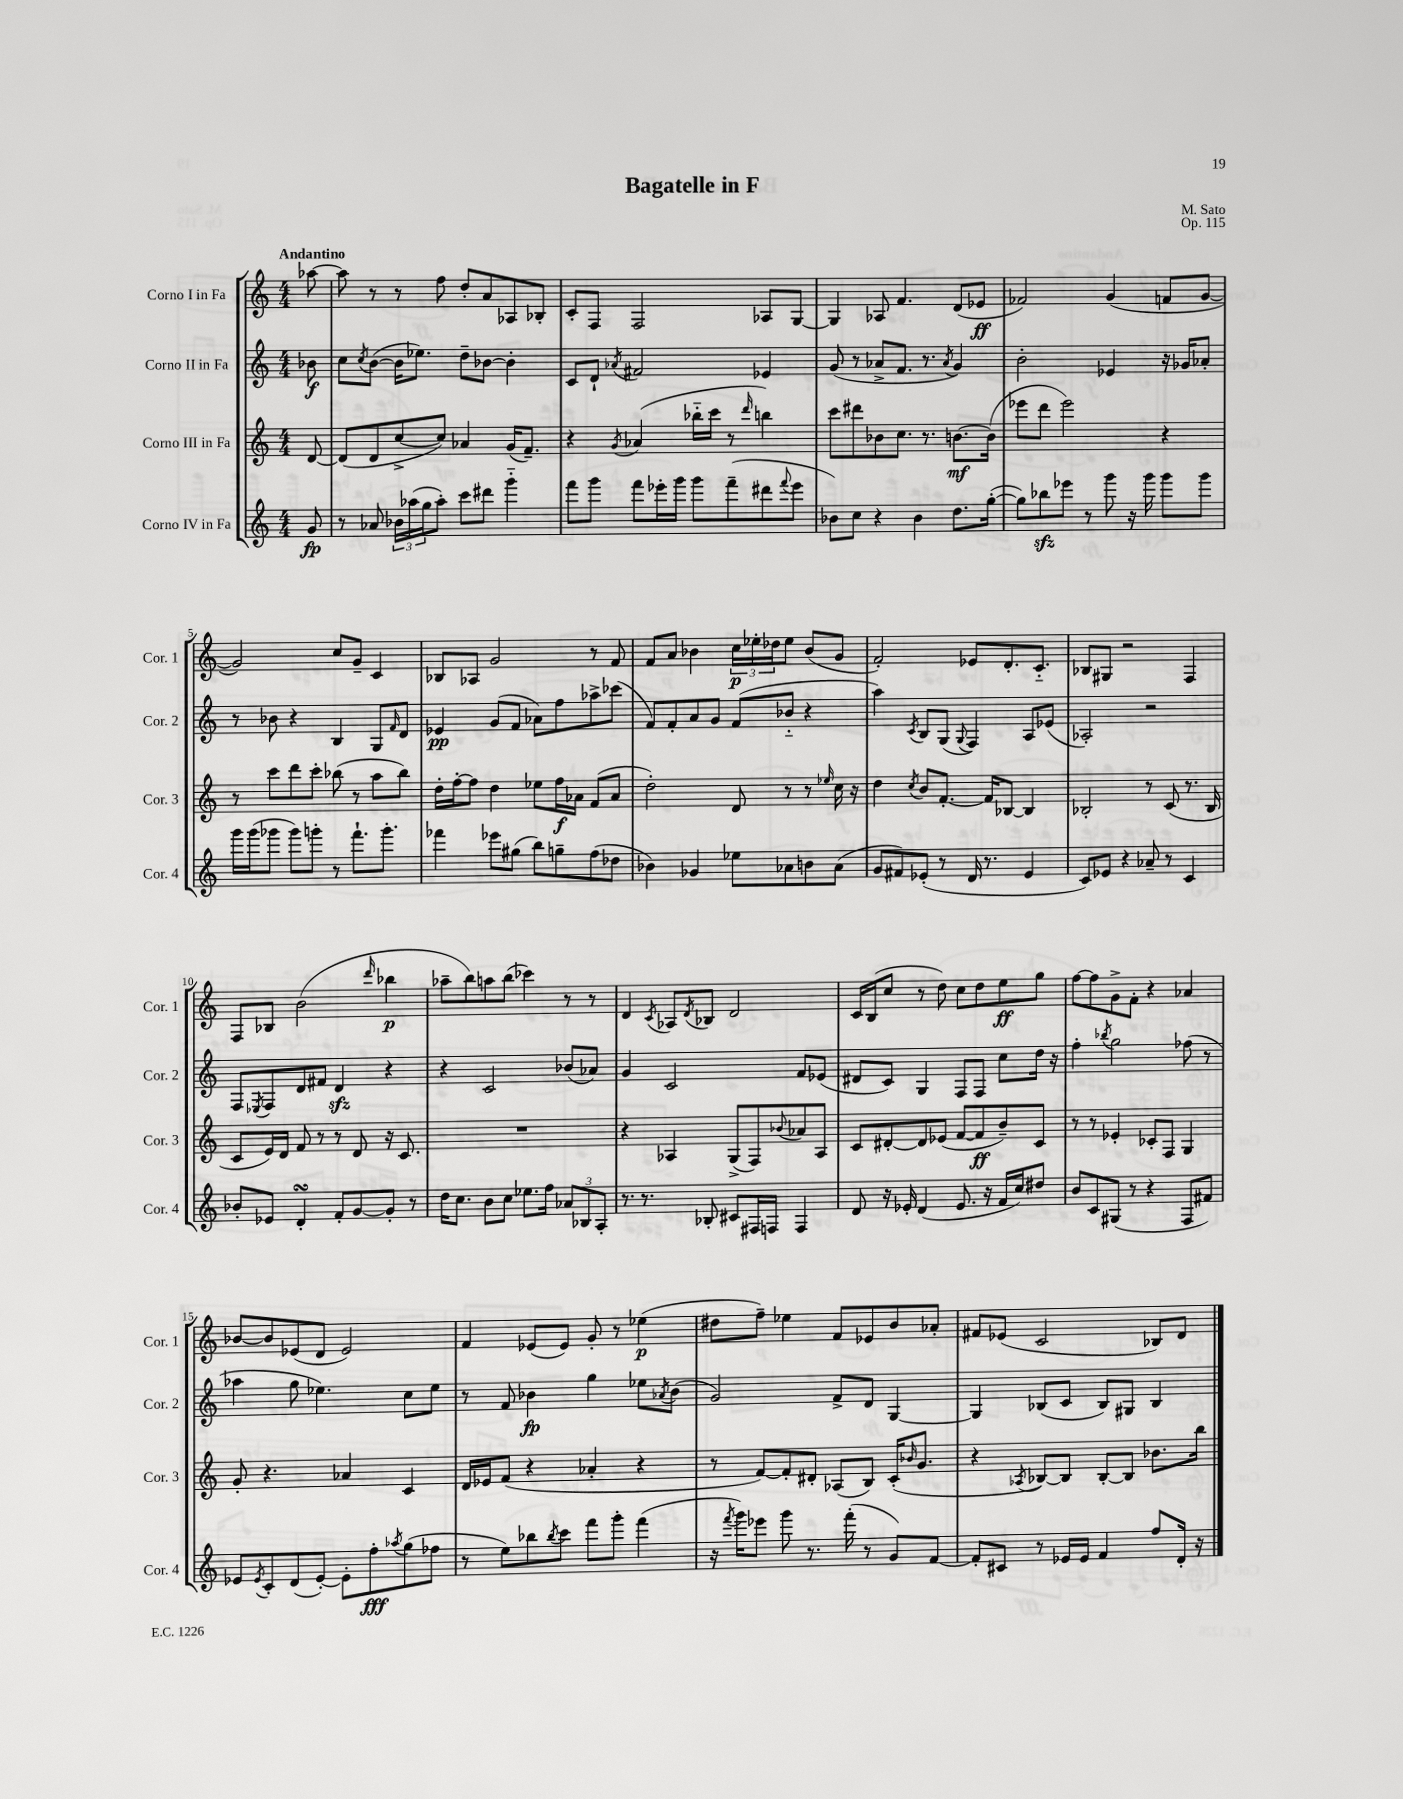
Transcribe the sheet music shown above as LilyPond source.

\header { title = "Bagatelle in F" composer = "M. Sato" opus = "Op. 115" }
<<
\new StaffGroup <<
\new Staff = "s0" \with { instrumentName = "Corno I in Fa" shortInstrumentName = "Cor. 1" } {
    \clef treble \key c \major \numericTimeSignature \time 4/4 \partial 8 \tempo "Andantino"
    aes''8~ |
    aes''8 r8 r8 f''8 d''8-. a'8 aes8 bes8-. |
    c'8-. f8 f2 aes8 g8~ |
    g4 aes8 f'4. d'8( ees'8\ff |
    fes'2) g'4( f'8 g'8~ |
    g'2) c''8 g'8-- c'4 |
    bes8 aes8 g'2 r8 f'8 |
    f'8 a'8 bes'4 \tuplet 3/2 { c''16\p ees''16-. des''16 } ees''8 bes'8( g'8 |
    f'2-.) ees'8 d'8.-. c'8.-_ |
    bes8 gis8 r2 f4 |
    f8 bes8 b'2( \grace { d'''16 } bes''4\p |
    aes''8-- b''8) a''8 b''8( ces'''4) r8 r8 |
    d'4 \acciaccatura { c'8 } aes8 \acciaccatura { d'8 } bes8 d'2 |
    c'16 b16( c''8 r8 d''8) c''8 d''8 e''8\ff g''8 |
    f''8~ f''8 g'8-> f'8-. r4 aes'4 |
    bes'8~ bes'8 ees'8( d'8 ees'2) |
    f'4 ees'8( ees'8) g'8-. r8 ees''4\p( |
    dis''8 f''8--) ees''4 f'8 ees'8 b'8 aes'8-. |
    fis'8 ees'8( c'2 bes8) d'8 \bar "|." |
}
\new Staff = "s1" \with { instrumentName = "Corno II in Fa" shortInstrumentName = "Cor. 2" } {
    \clef treble \key c \major \numericTimeSignature \time 4/4 \partial 8
    bes'8\f |
    c''8 \acciaccatura { c''8 } b'8~( b'16 ees''8.) d''8-- bes'8~ bes'4-. |
    c'8 d'8-! \acciaccatura { aes'8 } fis'2 ees'4 |
    g'8( r8 aes'8-> f'8. r8. \acciaccatura { aes'8 } g'4) |
    b'2-. ees'4 r16 ges'16 aes'8-. |
    r8 bes'8 r4 b4 g8 \grace { f'16 } d'8 |
    ees'4\pp g'8( f'8 aes'8) f''8 aes''8-> ces'''8( |
    f'8) f'8-. a'8 g'8 f'8( bes'8-_ r4 |
    a''4) \acciaccatura { c'8 } b8 g8( \appoggiatura { g8 } f4) a8 ees'8( |
    aes2-.) r2 |
    f8 \acciaccatura { ees8 } f8 d'8 fis'8 d'4\sfz r4 |
    r4 c'2 bes'8( aes'8) |
    g'4 c'2 f'8 ees'8( |
    dis'8 c'8) g4 f8 f8 c''8 d''16 r16 |
    f''4-. \acciaccatura { bes''8 } g''2 fes''8( r8 |
    aes''4 g''8 ees''4.) c''8 ees''8 |
    r8 f'8 bes'4\fp g''4 ees''8 \acciaccatura { aes'8 } bes'8( |
    g'2) f'8-> d'8 g4~ |
    g4 bes8( c'8 bes8) gis8 bes4 \bar "|." |
}
\new Staff = "s2" \with { instrumentName = "Corno III in Fa" shortInstrumentName = "Cor. 3" } {
    \clef treble \key c \major \numericTimeSignature \time 4/4 \partial 8
    d'8~ |
    d'8( d'8 c''8~-> c''8) aes'4 g'16( f'8.--) |
    r4 \acciaccatura { g'8 } aes'4( bes''16-_ c'''16 r8 \grace { d'''16 } b''4) |
    c'''8 dis'''8 bes'8 c''8. r8. b'8.~\mf b'16( |
    ees'''8 d'''8 ees'''2) r4 |
    r8 c'''8 d'''8 c'''8-. bes''8( r8 a''8 bes''8) |
    d''16-. f''16~-. f''8 d''4 ees''8 f''16\f aes'16 f'8( aes'8 |
    d''2-.) d'8 r8 r8 \grace { ees''16 } c''16 r16 |
    d''4 \acciaccatura { c''8 } b'8 f'8.~-. f'16 bes8~ bes4 |
    bes2-. r8 c'8( r8. bes16 |
    c'8 e'16) d'16 f'8 r8 r8 d'8 r16 c'8. |
    R1 |
    r4 aes4 g8->( f8) \appoggiatura { bes'8 } aes'8 aes8 |
    c'8 dis'8~-. dis'8 ees'8( f'8~ f'8\ff b'8--) c'8 |
    r8 r8 ees'4-. ces'8-. f8 g4 |
    g'8-. r4. aes'4 c'4 |
    d'16 ees'16 f'8( r4 aes'4-. r4 |
    r8 f'8~) f'8-. dis'8-. aes8( b8) c'16-.( \grace { bes'16 } g'8. |
    r4 \acciaccatura { aes8 } bes8~) bes8 bes8~-. bes8 bes'8. b''16 \bar "|." |
}
\new Staff = "s3" \with { instrumentName = "Corno IV in Fa" shortInstrumentName = "Cor. 4" } {
    \clef treble \key c \major \numericTimeSignature \time 4/4 \partial 8
    g'8\fp |
    r8 aes'8 \tuplet 3/2 { bes'16 aes''16( g''16 } aes''8-.) c'''8 dis'''8 g'''4-_ |
    f'''8 g'''8 f'''8 ees'''16-. g'''16 g'''8 f'''8--( dis'''8 \appoggiatura { f'''8 } ees'''8 |
    bes'8) c''8 r4 bes'4 d''8. g''16~-.( |
    g''8) bes''8\sfz ees'''8 r8 g'''8 r16 g'''16 g'''8 g'''8 |
    g'''16 g'''16( ges'''8 ges'''8) g'''8-. r8 f'''8.-! g'''8.-. |
    fes'''4 ees'''8 gis''8( b''8) g''8-- f''8( des''8 |
    bes'4) ges'4 ees''8 aes'8 b'8 aes'8( |
    g'8 fis'8) ees'8-.( r8 d'16 r8. ees'4 |
    c'8) ees'8 r4 aes'8-- r8 c'4 |
    bes'8-. ees'8 d'4-.\turn f'8-. g'8~ g'8-. r8 |
    d''16 c''8. b'8 c''8 ees''8. f''16 \tuplet 3/2 { aes'8 bes8 a8-. } |
    r8. r8. bes8-. cis'8 fis16 f16 f4 |
    d'8 r16 ees'16-. d'4( ees'8. r16 f'16 c''16) dis''8 |
    b'8 c'8 gis8( r8 r4 f8 fis'8) |
    ees'8 \acciaccatura { ees'8 } c'8-. d'8( ees'8~-.) ees'8-. f''8-.\fff \acciaccatura { aes''8 } g''8( fes''8 |
    r8 e''8) bes''8 \acciaccatura { bes''8 } c'''8 f'''8 g'''8-. f'''4( |
    r16 \acciaccatura { f'''8 } g'''16) ees'''8 g'''8 r8. f'''16-.( r8 g'8) f'8~ |
    f'8-. cis'8 r8 ees'16 ees'16 f'4 f''8 d'16-. r16 \bar "|." |
}
>>
>>
